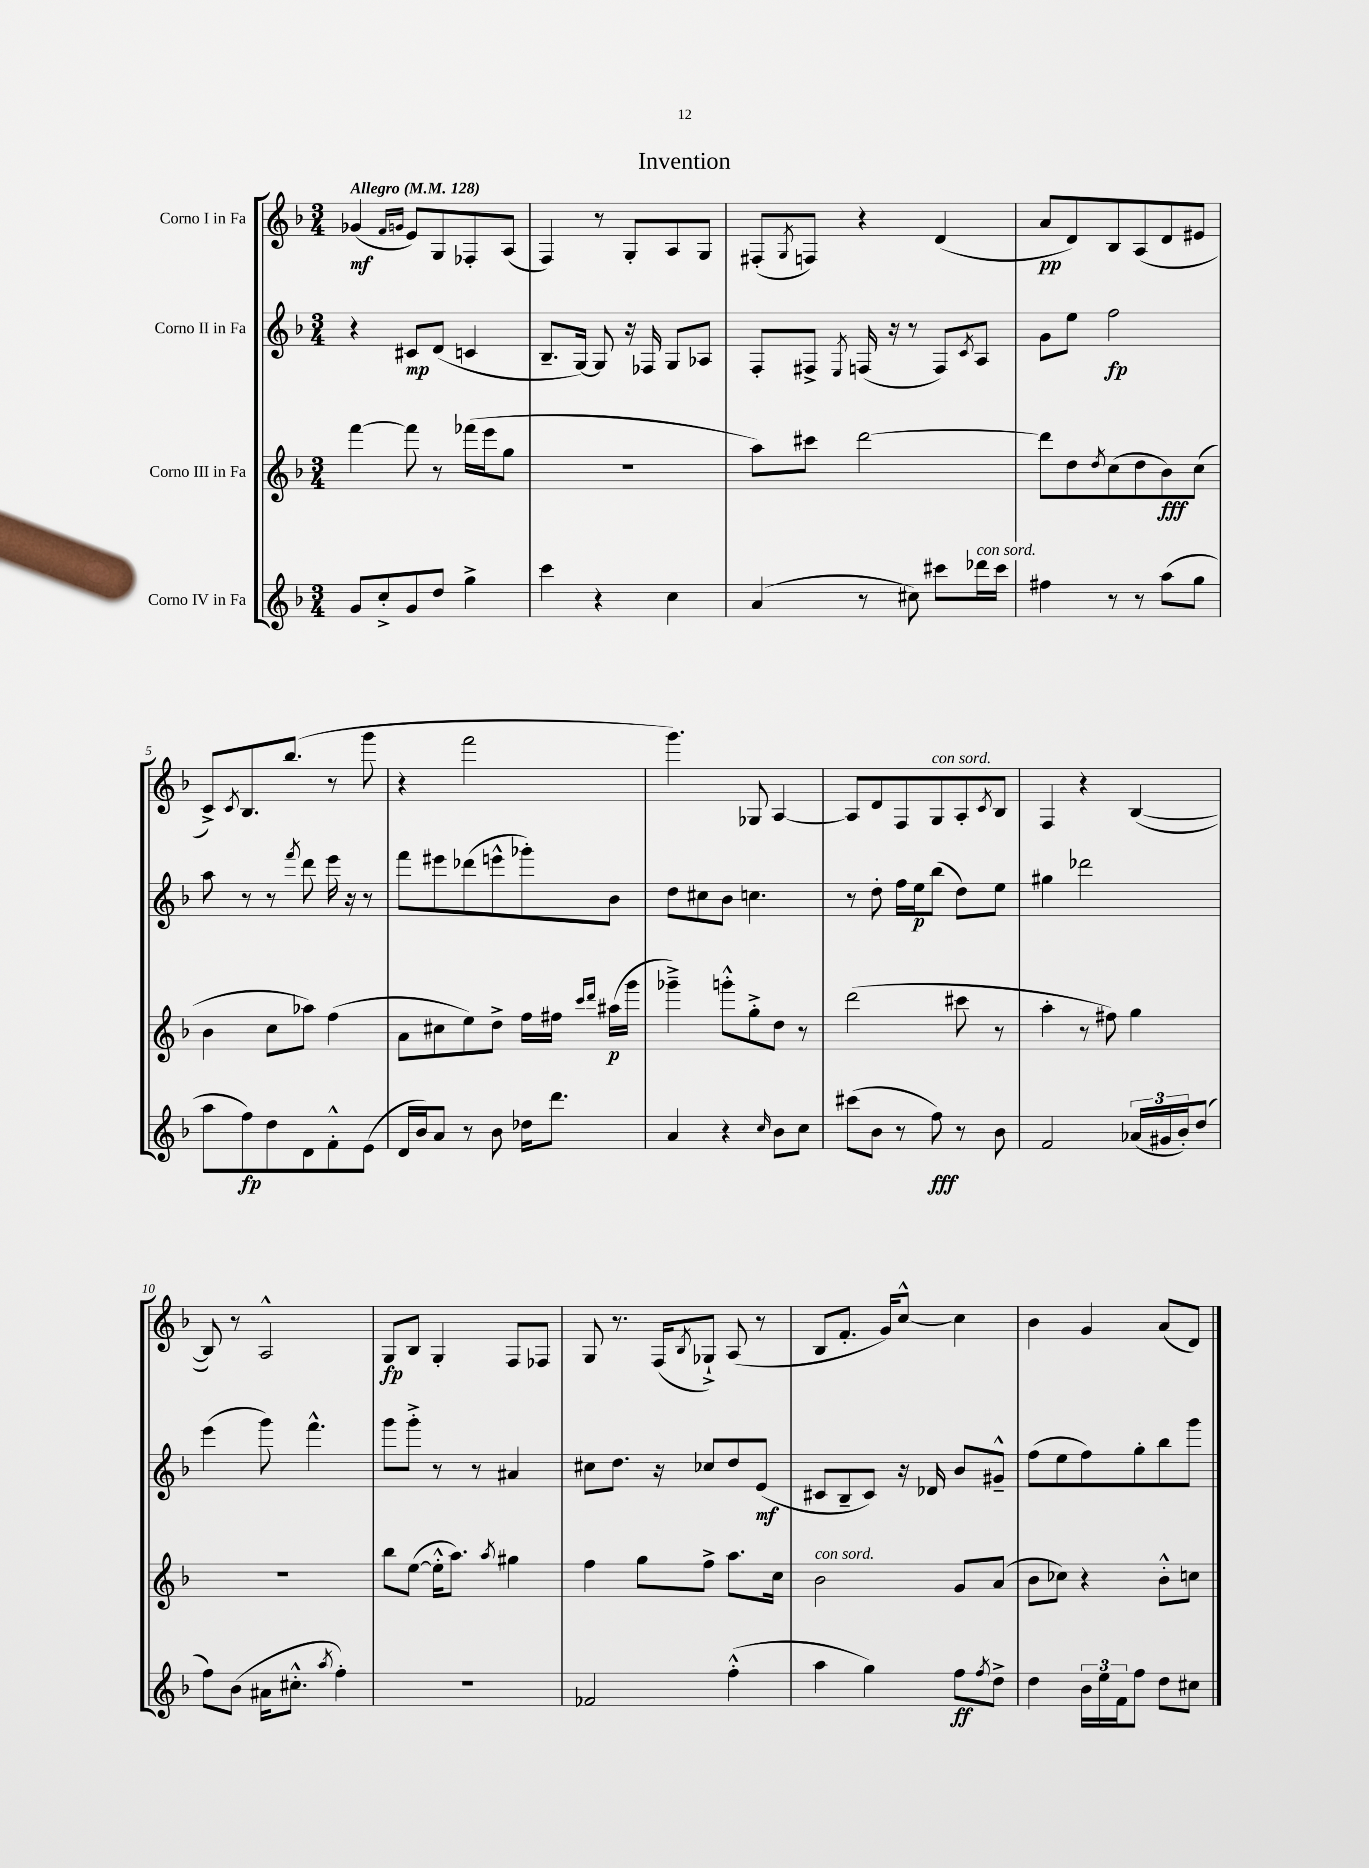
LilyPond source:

\header { title = "Invention" }
<<
\new StaffGroup <<
\new Staff = "s0" \with { instrumentName = "Corno I in Fa" } {
    \clef treble \key f \major \numericTimeSignature \time 3/4 \tempo "Allegro" 4 = 128
    ges'4\mf( \grace { f'16 g'16 } e'8) g8 fes8-. a8( |
    f4) r8 g8-. a8 g8 |
    fis8-.( \acciaccatura { g8 } f8) r4 d'4( |
    a'8\pp d'8) bes8 a8( d'8 eis'8 |
    c'8->) \acciaccatura { c'8 } bes8. bes''8.( r8 g'''8 |
    r4 f'''2 |
    g'''4.) ges8 a4~ |
    a8 d'8 f8 g8^\markup { \italic "con sord." } a8-. \acciaccatura { c'8 } bes8 |
    f4 r4 bes4~( |
    bes8) r8 a2-^ |
    g8\fp bes8 g4-. f8 fes8 |
    g8 r8. f16( \acciaccatura { bes8 } ges8-!->) a8( r8 |
    bes8 f'8.-. g'16) c''8~-^ c''4 |
    bes'4 g'4 a'8( d'8) \bar "|." |
}
\new Staff = "s1" \with { instrumentName = "Corno II in Fa" } {
    \clef treble \key f \major \numericTimeSignature \time 3/4
    r4 cis'8\mp d'8( c'4 |
    bes8.-- g16~) g8 r16 fes16 g8 aes8 |
    f8-. fis8-> \acciaccatura { e8 } f16( r16 r8 f8) \acciaccatura { c'8 } a8 |
    g'8 e''8 f''2\fp |
    a''8 r8 r8 \acciaccatura { f'''8 } d'''8 e'''16 r16 r8 |
    f'''8 eis'''8 des'''8( e'''8-^ ges'''8-.) bes'8 |
    d''8 cis''8 bes'8 c''4. |
    r8 d''8-. f''16 e''16\p bes''8( d''8) e''8 |
    gis''4 des'''2 |
    e'''4( g'''8) f'''4.-^ |
    g'''8 g'''8-.-> r8 r8 ais'4 |
    cis''8 d''8. r16 ces''8 d''8 e'8\mf( |
    cis'8 bes8-- cis'8) r16 des'16 bes'8 gis'8---^ |
    f''8( e''8 f''8) g''8-. bes''8 g'''8 \bar "|." |
}
\new Staff = "s2" \with { instrumentName = "Corno III in Fa" } {
    \clef treble \key f \major \numericTimeSignature \time 3/4
    f'''4~ f'''8 r8 fes'''16( e'''16 g''8 |
    R2. |
    a''8) cis'''8 d'''2~ |
    d'''8 d''8 \acciaccatura { d''8 } c''8( d''8 bes'8\fff) c''8( |
    bes'4 c''8 aes''8) f''4( |
    a'8 cis''8 e''8) d''8-> f''16 fis''16 \grace { c'''16 d'''16 } ais''16\p( g'''16 |
    ges'''4--->) g'''8-.-^ g''8-.-> d''8 r8 |
    d'''2( cis'''8 r8 |
    a''4-. r8 fis''8) g''4 |
    R2. |
    bes''8 e''8~( e''16-.-^ a''8.) \acciaccatura { a''8 } gis''4 |
    f''4 g''8 f''8-> a''8. c''16 |
    bes'2^\markup { \italic "con sord." } g'8 a'8( |
    bes'8 ces''8) r4 bes'8-.-^ c''8 \bar "|." |
}
\new Staff = "s3" \with { instrumentName = "Corno IV in Fa" } {
    \clef treble \key f \major \numericTimeSignature \time 3/4
    g'8 c''8-.-> g'8 d''8 g''4-> |
    c'''4 r4 c''4 |
    a'4( r8 cis''8) cis'''8 des'''16^\markup { \italic "con sord." } cis'''16 |
    fis''4 r8 r8 a''8( g''8 |
    a''8 f''8\fp) d''8 d'8 f'8-.-^ e'8( |
    d'16 bes'16) a'8 r8 bes'8 des''16 d'''8. |
    a'4 r4 \grace { c''16 } bes'8 c''8 |
    cis'''8( bes'8 r8 f''8\fff) r8 bes'8 |
    f'2 \tuplet 3/2 { aes'16( gis'16 bes'16-.) } d''8( |
    f''8) bes'8( ais'16 cis''8.-.-^ \acciaccatura { a''8 } f''4-.) |
    R2. |
    fes'2 f''4-.-^( |
    a''4 g''4) f''8\ff \acciaccatura { f''8 } d''8-> |
    d''4 \tuplet 3/2 { bes'16 e''16 f'16 } f''8 d''8 cis''8 \bar "|." |
}
>>
>>
